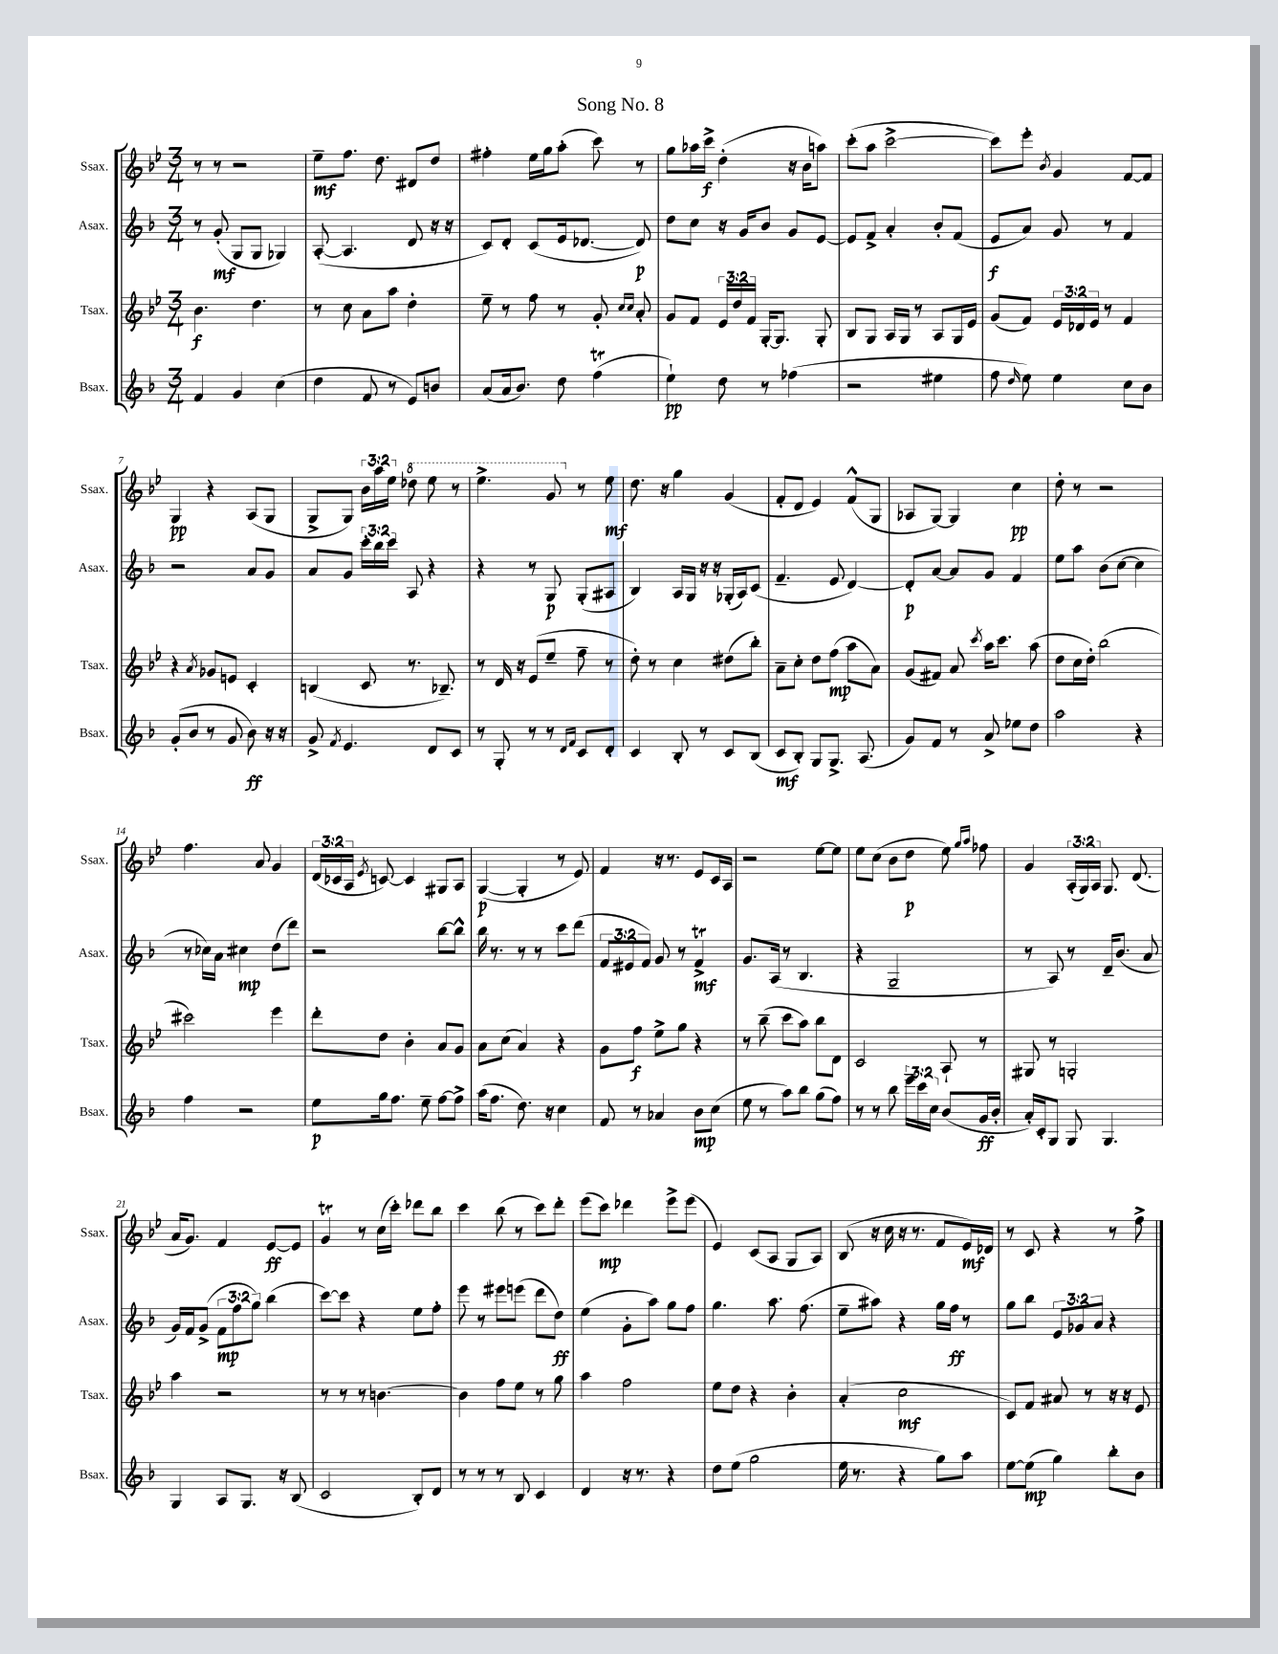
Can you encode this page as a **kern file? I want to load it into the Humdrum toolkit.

**kern	**kern	**kern	**kern
*staff4	*staff3	*staff2	*staff1
*clefG2	*clefG2	*clefG2	*clefG2
*k[b-]	*k[b-e-]	*k[b-]	*k[b-e-]
*M3/4	*M3/4	*M3/4	*M3/4
4f	4.b-	8r	8r
.	.	(8g'	8r
4g	.	8G	2r
.	4.dd	8G	.
(4cc	.	4G-)	.
=	=	=	=
4dd	8r	([8A'	8ee-~
.	8cc	4.A]	8.ff
8f	8a	.	.
.	.	.	8.dd
8r	8aa	.	.
8e)	4dd'	8d	8d#
8b	.	16r	8dd
.	.	16r	.
=	=	=	=
(8a	8ee-~	8c)	4ff#'
16a	8r	8d'	.
8.b-)	.	.	.
.	8ff	(8c	16ee-
.	.	.	16gg
8dd	8r	16e	(8aa'
.	.	[8.d-	.
(4ff	8g'	.	8ccc)
.	16qqcc	.	.
.	16qqcc	.	.
.	8a'	8d-])	8r
=	=	=	=
4ee`)	8g	8dd	8gg
.	8f	8cc	16aa-
.	.	.	16ccc^
8dd	24e-	16r	(4dd'
.	24dd	.	.
.	.	16g	.
.	24f	.	.
8r	[16G'	8b-	.
.	8.G]	.	.
(4ff-	.	8g	16r
.	.	.	16b-
.	8G'	[8e	8aa)
=	=	=	=
2r	8B-	8e]	(8ccc'
.	8G	8f^	8aa
.	16A	4a'	[2ccc^
.	16G	.	.
.	8r	.	.
4ee#	8A	8b-'	.
.	16G	(8f	.
.	16e-	.	.
=	=	=	=
8ff	(8g	8e	8ccc])
16qqdd	.	.	.
8ee)	8f)	8a)	8eee-'
.	.	.	8qb-
4ee	24e-	8g	4g
.	24d-	.	.
.	24e-	.	.
.	8r	8r	.
8cc	4f	4f	[8f
8b-	.	.	8f]
=	=	=	=
(8g'	4r	2r	4G
8b-	.	.	.
.	8qa	.	.
8r	8g-	.	4r
8g	8e	.	.
8b-)	4c'	8a	(8A
16r	.	8g	8G
16r	.	.	.
=	=	=	=
8g^	(4B	8a	8G^
8qf	.	.	.
4.e	.	8g	8G)
.	8c	24ccc'	24b-
.	.	24bb-	24aa
.	.	24ccc	24ee-
.	8.r	8A	8ddd-
8d	.	4r	8eee-
.	8.B-~)	.	.
8c	.	.	8r
=	=	=	=
8r	8r	4r	4.eee-^
8G'	16d	.	.
.	16r	.	.
8r	(8e-	8r	.
8r	8ee-~	8G	8gg
16qqd	.	.	.
16qqf	.	.	.
8c	8ff~	(8G'	8r
8d'	8r	8A#	8ee-
=	=	=	=
4c	8dd')	4B-)	8.dd
.	8r	.	.
.	.	.	16r
8B-'	4cc	16A	4gg
.	.	16G	.
8r	.	16r	.
.	.	16r	.
8c	(8dd#	(16G-'	(4g
.	.	16A)	.
(8B-	8bb-')	(8c	.
=	=	=	=
8c	8a~	4.f~	8f'
8B-')	8cc'	.	8d
8G	8dd	.	4e-)
8.G^	(8ff	8e	.
.	8aa	[4d)	(8f^^
(8.A	.	.	.
.	8a)	.	8G
=	=	=	=
8g)	(8g	8d']	8A-
8f	8f#)	[8a	[8G)
8r	8a	8a]	4G]
.	8qccc	.	.
8a^	16aa	8g	.
.	8.ccc	.	.
8ee-	.	4f	4cc
8dd	(8aa	.	.
=	=	=	=
2aa	8dd	8ee	8dd'
.	16cc	8aa	8r
.	16dd')	.	.
.	(2bb-	(8b-	2r
.	.	[8cc	.
4r	.	4cc]	.
=	=	=	=
4ff	2ccc#)	8r	4.ff
.	.	16cc-)	.
.	.	16a	.
2r	.	4cc#	.
.	.	.	8a
.	4eee-	(8dd	4g
.	.	8ddd)	.
=	=	=	=
8ee	8ddd'	2r	(24d
.	.	.	24c-
.	.	.	24A
.	.	.	8qe-
16gg	8dd	.	[8c)
8.ff	.	.	.
.	4b-'	.	4c]
8ee~	.	.	.
[8ff	8a	[8bb-	8G#
8ff^]	8g	8bb-^^]	8A
=	=	=	=
(16aa	8a	16bb-	([4G
8.ff	.	8.r	.
.	(8cc	.	.
8.dd)	4a)	8r	4G']
.	.	8r	.
16r	.	.	.
4cc	4r	8ccc	8r
.	.	(8ddd	8e-)
=	=	=	=
8f	8g	12f	4f
.	.	12e#	.
8r	8ff	.	.
.	.	12f)	.
4a-	8ee-^	8g	16r
.	.	.	8.r
.	8gg	8r	.
8b-	4r	4f^	8e-
(8cc	.	.	16c
.	.	.	16A
=	=	=	=
8ee	8r	8.g	2r
8r	(8bb-~	.	.
.	.	(16A	.
8aa)	8ccc	8r	.
8bb-	8aa)	4.B-	.
(8gg	8bb-	.	[8ee-
8ff)	8d	.	8ee-]
=	=	=	=
8r	2c	4r	8ee-
8r	.	.	(8cc
8bb-	.	2G~	8b-
24eee~	.	.	8dd
24ccc	.	.	.
24cc	.	.	.
(8b-	8A`	.	8ee-)
.	.	.	16qqgg
.	.	.	16qqaa
16g	8r	.	8ff-
16b-'	.	.	.
=	=	=	=
16a')	8G#	8r	4g
16c'	.	.	.
8G	8r	8A)	.
8G	2G'	8r	(24A'
.	.	.	24G)
.	.	.	24A
4.G	.	16d~	8.G
.	.	(8.b-	.
.	.	.	(8.d
.	.	8a	.
=	=	=	=
4G	4aa	16g)	16a
.	.	16f	8.g)
.	.	(8g^	.
8A	2r	12f	4f
.	.	12ff	.
8.G	.	.	.
.	.	12gg)	.
.	.	(4bb-	[8e-
16r	.	.	.
(8B-	.	.	8e-]
=	=	=	=
2c	8r	[8ccc)	4g
.	8r	8ccc]	.
.	8r	4r	8r
.	[4.b	.	(16cc
.	.	.	16ccc')
8B-')	.	8ee	8ddd-
8d	.	8ff'	8bb-
=	=	=	=
8r	4b]	8eee	4ccc
8r	.	8r	.
8r	8ff	8eee#	(8bb-
8B-	8ee-	(8eee	8r
4c	8r	8ddd	8ccc)
.	8gg	8dd)	8ddd'
=	=	=	=
4d	4aa	(4ee	(8eee-
.	.	.	8ccc)
16r	2ff	8g'	4ddd-
8.r	.	.	.
.	.	8aa)	.
4r	.	8gg	8eee-^
.	.	8ff	(8eee-
=	=	=	=
8dd	8ee-	4.gg	4e-)
(8ee	8dd	.	.
2gg	4r	.	(8c
.	.	8.aa	8A
.	4b-'	.	8G
.	.	(8.ff	.
.	.	.	8A)
=	=	=	=
16ee	(4a'	8ee~	(8B-
8.r	.	.	.
.	.	8aa#)	16r
.	.	.	16cc
4r	2cc	4r	16r
.	.	.	8.r
8gg)	.	16gg	8f
.	.	16ff	.
8aa	.	8r	16e-)
.	.	.	16d-
=	=	=	=
[8ee	8c)	8gg	8r
(8ee]	8f	8bb-	8c
4gg)	8a#	12e	4r
.	.	12g-	.
.	8r	.	.
.	.	12a	.
8bb-'	16r	4r	8r
.	16r	.	.
8b-	8e-	.	8ff^
==	==	==	==
*-	*-	*-	*-
